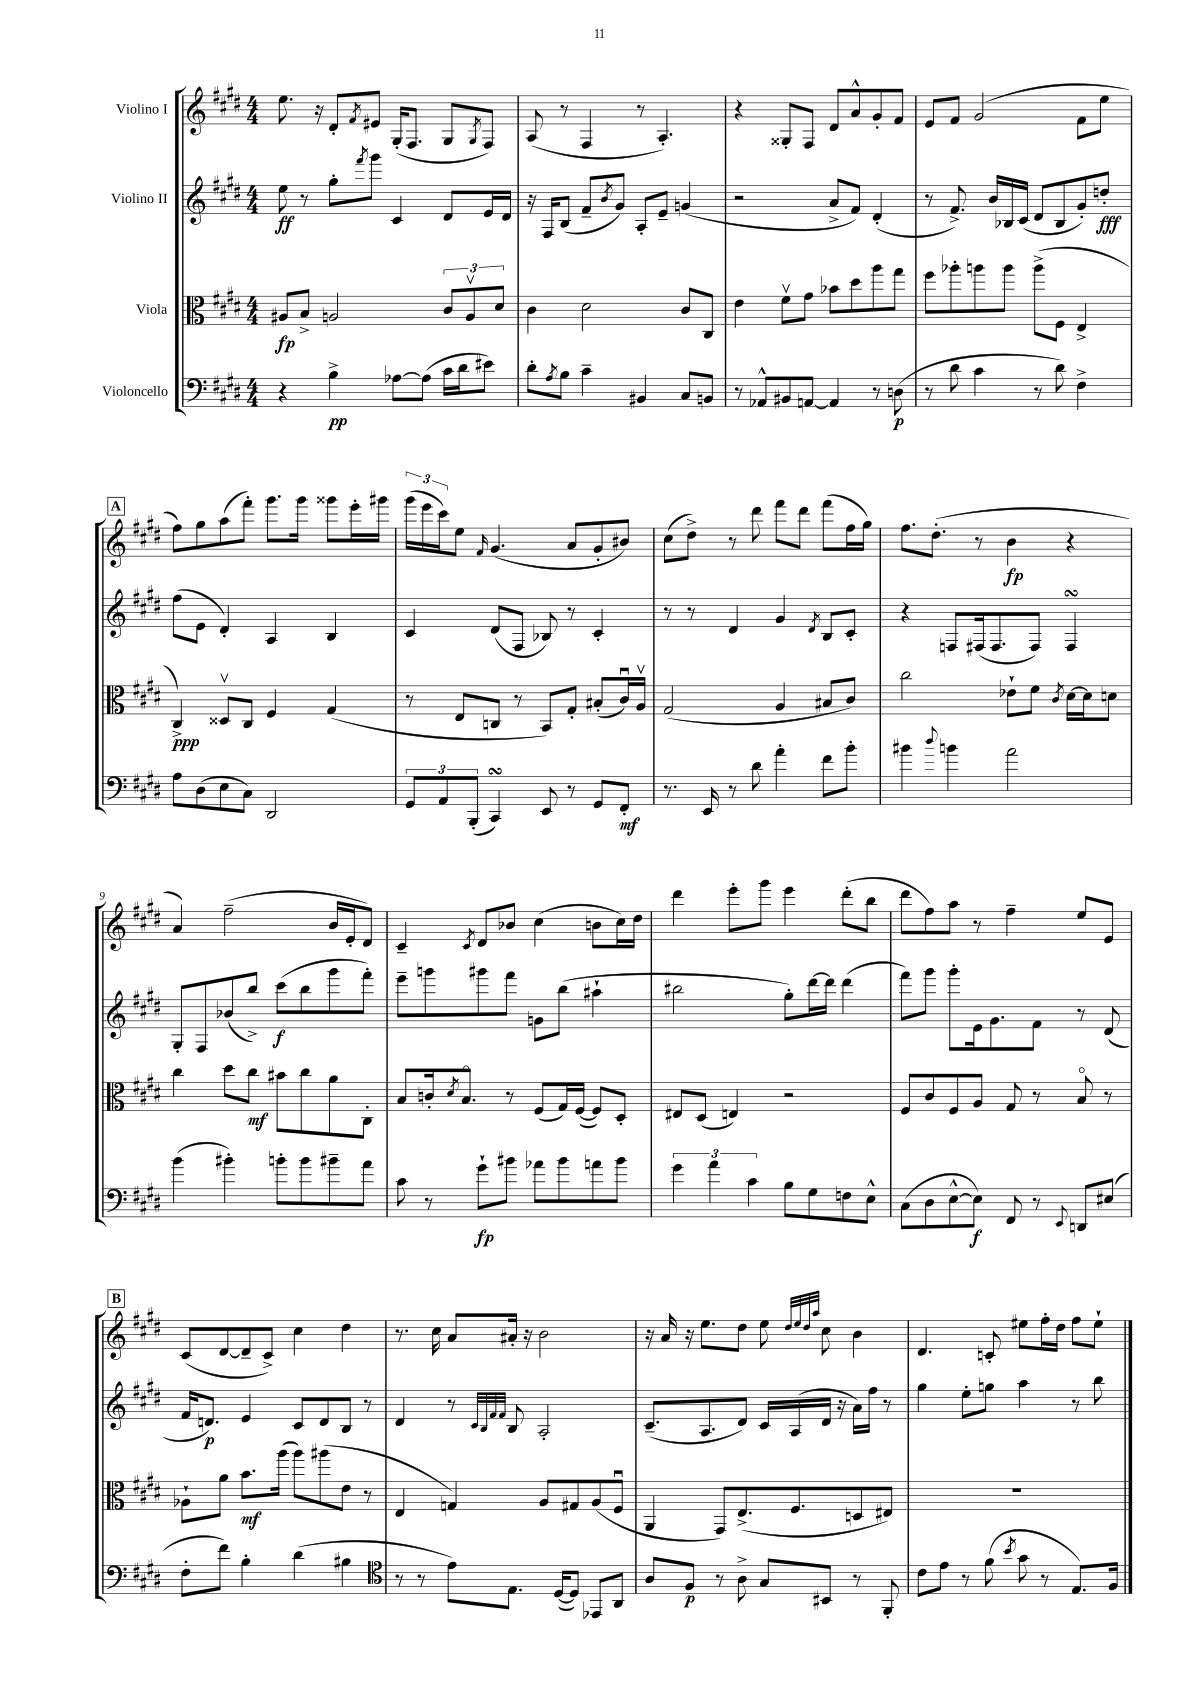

**kern	**dynam	**kern	**dynam	**kern	**dynam	**kern	**dynam
*part4	*part4	*part3	*part3	*part2	*part2	*part1	*part1
*staff4	*staff4	*staff3	*staff3	*staff2	*staff2	*staff1	*staff1
*I"Violoncello	*	*I"Viola	*	*I"Violino II	*	*I"Violino I	*
*clefF4	*	*clefC3	*	*clefG2	*	*clefG2	*
*k[f#c#g#d#]	*	*k[f#c#g#d#]	*	*k[f#c#g#d#]	*	*k[f#c#g#d#]	*
*M4/4	*	*M4/4	*	*M4/4	*	*M4/4	*
=1	=1	=1	=1	=1	=1	=1	=1
4r	.	8A#X/L	fp	8ee\	ff	8.ee\	.
.	.	8B^/J	.	8r	.	.	.
.	.	.	.	.	.	16r	.
4B^\	pp	2An/	.	8gg#'\L	.	8d#'/L	.
.	.	.	.	8qfff#/	.	8qf#/	.
.	.	.	.	8ggg#\J	.	8e#X/J	.
[8A-X\L	.	.	.	4c#/	.	(16G#'/KL	.
.	.	.	.	.	.	8.F#/J	.
(8A-\J]	.	.	.	.	.	.	.
16c#\LL	.	12c#/L	.	8d#/L	.	8G#/L	.
16d#\J	.	.	.	.	.	.	.
.	.	12Av/	.	.	.	.	.
.	.	.	.	.	.	8qG#/	.
8e#X\J)	.	.	.	16e/L	.	8F#/J)	.
.	.	12d#/J	.	.	.	.	.
.	.	.	.	16d#/JJ	.	.	.
=2	=2	=2	=2	=2	=2	=2	=2
8d#'\L	.	4c#\	.	16r	.	(8A/	.
.	.	.	.	16F#/KL	.	.	.
8qA/	.	.	.	.	.	.	.
8B\J	.	.	.	(8B/J	.	8r	.
4c#~\	.	2d#\	.	8f#~/L	.	4F#/	.
.	.	.	.	8qb/	.	.	.
.	.	.	.	8g#/J)	.	.	.
4BB#X/	.	.	.	8A'/L	.	8r	.
.	.	.	.	8e~/J	.	4.A'/)	.
8C#/L	.	8c#/L	.	(4gn/	.	.	.
8BBn/J	.	8C#/J	.	.	.	.	.
=3	=3	=3	=3	=3	=3	=3	=3
8r	.	4e\	.	2r	.	4r	.
8AA-X^^/L	.	.	.	.	.	.	.
8BB#X/	.	8f#v\L	.	.	.	8G##X'/L	.
[8AAn/J	.	8g#\J	.	.	.	8F#/J	.
4AA/]	.	8b-X\L	.	8a^/L	.	8d#/L	.
.	.	8dd#\	.	8f#/J)	.	8a^^/	.
8r	.	8aa\	.	(4d#'/	.	8g#'/	.
(8Dn\	p	8gg#\J	.	.	.	8f#/J	.
=4	=4	=4	=4	=4	=4	=4	=4
8r	.	8ff#\L	.	8r	.	8e/L	.
8d#\	.	8aa-X'\	.	8.f#^/)	.	8f#/J	.
4c#\	.	8aan\	.	.	.	(2g#/	.
.	.	.	.	16b/LL	.	.	.
.	.	8aa\J	.	16B-X/	.	.	.
.	.	.	.	(16c#/JJ	.	.	.
8r	.	(8aa^\L	.	8d#/L	.	.	.
8d#\)	.	8F#\J	.	8B-/	.	.	.
4F#^\	.	4E^/	.	8g#'/)	.	8f#\L	.
.	.	.	.	8ddn'/J	fff	8ee\J	.
!!LO:LB:g=z
!!LO:REH:place=s1:t=A
=5	=5	=5	=5	=5	=5	=5	=5
8A\L	.	4C#^/)	ppp	(8ff#\L	.	8ff#\L)	.
(8D#\	.	.	.	8e\J	.	8gg#\	.
8E\	.	8D##Xv/L	.	4d#'/)	.	(8aa\	.
8C#\J)	.	8C#/J	.	.	.	8fff#'\J)	.
2DD#/	.	4F#/	.	4A/	.	8.ggg#\L	.
.	.	.	.	.	.	16ggg#\Jk	.
.	.	(4G#/	.	4B/	.	8ggg##X\L	.
.	.	.	.	.	.	16eee'\L	.
.	.	.	.	.	.	16ggg#X\JJ	.
=6	=6	=6	=6	=6	=6	=6	=6
12GG#/L	.	8r	.	4c#/	.	(24ggg#\LL	.
.	.	.	.	.	.	24eee\	.
12AA/	.	.	.	.	.	24ccc#\J)	.
.	.	8E/L	.	.	.	8ee\J	.
(12BBB'/J	.	.	.	.	.	.	.
.	.	.	.	.	.	16qqf#/	.
4CC#sSSS/)	.	8Cn/J	.	(8d#/L	.	(4.g#/	.
.	.	8r	.	8F#/J	.	.	.
8EE/	.	8BB/L)	.	8B-X/)	.	.	.
8r	.	8G#'/J	.	8r	.	8a/L	.
8GG#/L	.	(8B#X'/L	.	4c#'/	.	8g#'/	.
8FF#'/J	mf	16c#u/L)	.	.	.	8b#X/J)	.
.	.	16Av/JJ	.	.	.	.	.
=7	=7	=7	=7	=7	=7	=7	=7
8.r	.	(2G#/	.	8r	.	(8cc#\L	.
.	.	.	.	8r	.	8dd#^\J)	.
16EE/	.	.	.	.	.	.	.
8r	.	.	.	4d#/	.	8r	.
8d#\	.	.	.	.	.	8ddd#\	.
4a'\	.	4A/	.	4g#/	.	8fff#\L	.
.	.	.	.	.	.	8ddd#\J	.
.	.	.	.	8qd#/	.	.	.
8f#\L	.	8B#X/L	.	8B/L	.	(8fff#\L	.
8b'\J	.	8c#/J)	.	8c#'/J	.	16ff#\L	.
.	.	.	.	.	.	16gg#\JJ)	.
=8	=8	=8	=8	=8	=8	=8	=8
4b#X\	.	2cc#\	.	4r	.	8.ff#\L	.
.	.	.	.	.	.	(8.dd#'\J	.
8qqdd#/	.	.	.	.	.	.	.
4bn\	.	.	.	8Fn/L	.	.	.
.	.	.	.	(16F#X/k	.	8r	.
.	.	.	.	8.F#/	.	.	.
2a\	.	8e-X`\L	.	.	.	4b\	fp
.	.	8f#\J	.	8F#/J)	.	.	.
.	.	8qc#/	.	.	.	.	.
.	.	[16d#\LL	.	4F#sSSS/	.	4r	.
.	.	16d#\J]	.	.	.	.	.
.	.	8dn\J	.	.	.	.	.
!!LO:LB:g=z
=9	=9	=9	=9	=9	=9	=9	=9
(4b\	.	4cc#\	.	8G#'/L	.	4a/)	.
.	.	.	.	8F#/	.	.	.
4b#X'\)	.	8dd#\L	.	(8b-X/	.	(2ff#~\	.
.	.	8cc#\J	mf	8bb^/J)	.	.	.
8bn'\L	.	8b#X\L	.	(8ccc#\L	f	.	.
8b\	.	8cc#\	.	8bb\	.	.	.
8b#X~\	.	8a\	.	8ggg#\	.	16b/LL	.
.	.	.	.	.	.	16e'/J	.
8a\J	.	8C#'\J	.	8fff#'\J)	.	8d#/J)	.
=10	=10	=10	=10	=10	=10	=10	=10
8c#\	.	8B/L	.	8eee~\L	.	4c#~/	.
8r	.	16cn'/k	.	8gggn\	.	.	.
.	.	8qd#/	.	.	.	.	.
.	.	8.B/J	.	.	.	.	.
.	.	.	.	.	.	8qc#/	.
8g#`\L	fp	.	.	8ggg#X\	.	8d#/L	.
8b#X\J	.	8r	.	8fff#\J	.	8b-X/J	.
8a-X\L	.	(8F#/L	.	8gn\L	.	(4cc#\	.
8b#\	.	16G#/L)	.	(8bb\J	.	.	.
.	.	([16F#/JJ	.	.	.	.	.
8an\	.	8F#/L])	.	4aa#X`\	.	8bn\L	.
8b#\J	.	8D#'/J	.	.	.	16cc#\L)	.
.	.	.	.	.	.	16dd#\JJ	.
=11	=11	=11	=11	=11	=11	=11	=11
6g#\	.	8E#X/L	.	2bb#X\	.	4ddd#\	.
.	.	(8D#/J	.	.	.	.	.
6a\	.	.	.	.	.	.	.
.	.	4En/)	.	.	.	8eee'\L	.
6c#\	.	.	.	.	.	.	.
.	.	.	.	.	.	8ggg#\J	.
8B\L	.	2r	.	8gg#'\L)	.	4eee\	.
8G#\	.	.	.	[16ddd#\L	.	.	.
.	.	.	.	16ddd#\JJ]	.	.	.
8Fn\	.	.	.	(4ddd#\	.	(8ddd#'\L	.
8E^^\J	.	.	.	.	.	8bb\J	.
=12	=12	=12	=12	=12	=12	=12	=12
(8C#\L	.	8F#/L	.	8fff#\L)	.	8ddd#\L	.
8D#\	.	8c#/	.	8ggg#\J	.	8ff#\)	.
[8E^^\	.	8F#/	.	8ggg#'\L	.	8aa\J	.
8E\J])	f	8A/J	.	16e\k	.	8r	.
.	.	.	.	8.g#\	.	.	.
8FF#/	.	8G#/	.	.	.	4ff#~\	.
8r	.	8r	.	8f#\J	.	.	.
8qqEE/	.	.	.	.	.	.	.
8DDn/L	.	8B/	.	8r	.	8ee/L	.
(8E#X/J	.	8r	.	(8d#/	.	8e/J	.
!!LO:LB:g=z
!!LO:REH:place=s1:t=B
=13	=13	=13	=13	=13	=13	=13	=13
8F#'\L	.	8A-X`\L	.	16f#/KL	.	(8c#/L	.
.	.	.	.	8.dn/J)	p	.	.
8f#\J)	.	8a\J	.	.	.	[8d#/	.
4B'\	.	8.b\L	mf	4e/	.	8d#~/]	.
.	.	.	.	.	.	8c#^/J)	.
.	.	(16aa\Jk	.	.	.	.	.
(4d#\	.	8aa\L)	.	8c#/L	.	4cc#\	.
.	.	(8aa#X\	.	8d/	.	.	.
4B#X\	.	8e\J	.	8B/J	.	4dd#\	.
.	.	8r	.	8r	.	.	.
=14	=14	=14	=14	=14	=14	=14	=14
*clefC4	*	*	*	*	*	*	*
8r	.	4E/	.	4d#/	.	8.r	.
8r	.	.	.	.	.	.	.
.	.	.	.	.	.	16cc#\	.
8e\L)	.	4Gn/)	.	8r	.	8a/L	.
.	.	.	.	32qqc#/LLL	.	.	.
.	.	.	.	32qqB/	.	.	.
.	.	.	.	32qqf#/	.	.	.
.	.	.	.	32qqf#/JJJ	.	.	.
8.E\J	.	.	.	8B/	.	16a#X'/Jk	.
.	.	.	.	.	.	16r	.
.	.	8A/L	.	2A'/	.	2b\	.
([16D#/KL	.	.	.	.	.	.	.
8D#/J])	.	8G#X/	.	.	.	.	.
8EE-X/L	.	(8A/	.	.	.	.	.
8AA/J	.	8F#u/J	.	.	.	.	.
=15	=15	=15	=15	=15	=15	=15	=15
8A/L	.	4AA/	.	(8.c#~/L	.	16r	.
.	.	.	.	.	.	16a/	.
8F#/J	p	.	.	.	.	16r	.
.	.	.	.	8.A/	.	8.ee\L	.
8r	.	8GG#/L)	.	.	.	.	.
8A^\	.	(8.E^/	.	8d#/J)	.	8dd#\J	.
8G#/L	.	.	.	16c#/LL	.	8ee\	.
.	.	8.F#/	.	(16A/	.	.	.
.	.	.	.	.	.	32qqdd#/LLL	.
.	.	.	.	.	.	32qqee/	.
.	.	.	.	.	.	32qqdd#/	.
.	.	.	.	.	.	32qqaa/JJJ	.
8BB#X/J	.	.	.	16d#/JJ	.	8cc#\	.
.	.	.	.	16r	.	.	.
8r	.	8Dn/	.	16a\LL)	.	4b\	.
.	.	.	.	16ff#\JJ	.	.	.
8FF#'/	.	8E#X/J)	.	8r	.	.	.
=16	=16	=16	=16	=16	=16	=16	=16
8c#\L	.	1r	.	4gg#\	.	4.d#/	.
8e\J	.	.	.	.	.	.	.
8r	.	.	.	8ee'\L	.	.	.
(8f#\	.	.	.	8ggn\J	.	8cn'/	.
8qb/	.	.	.	.	.	.	.
8g#\	.	.	.	4aa\	.	8ee#X\L	.
8r	.	.	.	.	.	16ff#'\L	.
.	.	.	.	.	.	16dd#\JJ	.
8.E/L)	.	.	.	8r	.	8ff#\L	.
.	.	.	.	8bb\	.	8ee#`\J	.
16F#/Jk	.	.	.	.	.	.	.
==	==	==	==	==	==	==	==
*-	*-	*-	*-	*-	*-	*-	*-
